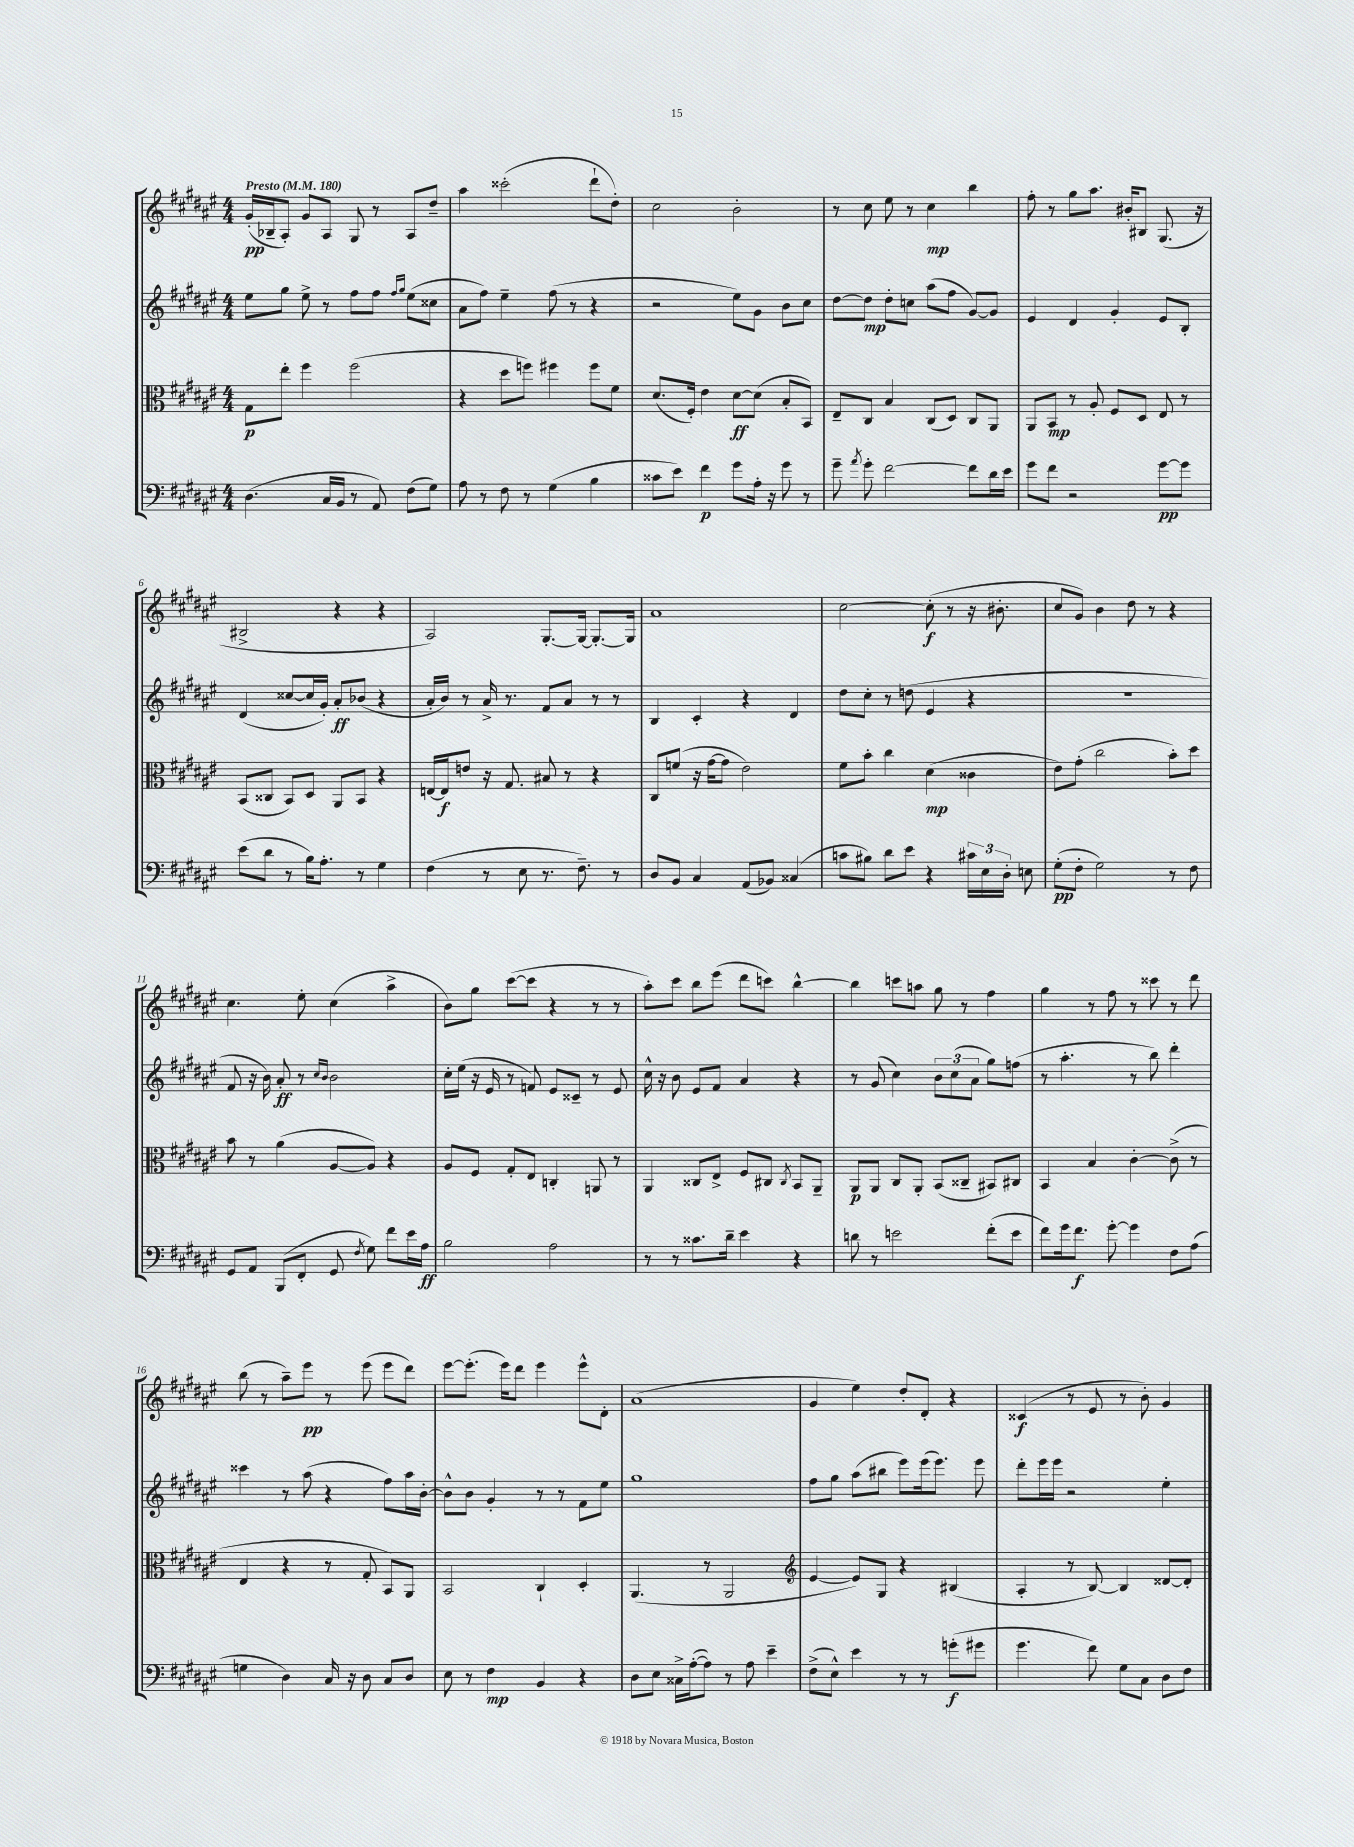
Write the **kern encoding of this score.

**kern	**kern	**kern	**kern
*staff4	*staff3	*staff2	*staff1
*clefF4	*clefC3	*clefG2	*clefG2
*k[f#c#g#d#a#e#]	*k[f#c#g#d#a#e#]	*k[f#c#g#d#a#e#]	*k[f#c#g#d#a#e#]
*M4/4	*M4/4	*M4/4	*M4/4
*MM180	*MM180	*MM180	*MM180
(4.D#	8G#	8ee#	(16g#'
.	.	.	16B-~
.	8ee#'	8gg#	8A#')
.	4ff#	8ee#^	8g#
16C#	.	8r	8A#
16BB	.	.	.
8r	(2ff#	8ff#	8G#
8AA#)	.	8ff#	8r
.	.	16qqff#	.
.	.	16qqgg#	.
(8F#	.	(8ee#	8A#
8G#)	.	8cc##	8dd#~
=	=	=	=
8A#	4r	8a#	4aa#
8r	.	8ff#)	.
8F#	8dd#	4ee#~	(2ccc##'
8r	8ff)	.	.
(4G#	4ff#	(8ff#	.
.	.	8r	.
4B	8ff#	4r	8ddd#`
.	8f#	.	8dd#')
=	=	=	=
8c##	(8.d#	2r	2cc#
8e#)	.	.	.
.	16F#')	.	.
4f#	4e#	.	.
8g#	[8d#	8ee#)	2b'
16A#'	(8d#]	8g#	.
16r	.	.	.
8g#	8B'	8b	.
8r	8BB)	8cc#	.
=	=	=	=
8g#~	8E#~	[8dd#	8r
8qa#	.	.	.
8g#'	8C#	8dd#]	8cc#
[2f#	4B	8dd#'	8ee#
.	.	8cc	8r
.	(8C#	(8aa#	4cc#
.	8D#)	8ff#	.
8f#]	8C#	[8g#)	4bb
16d#	8AA#	8g#]	.
16e#	.	.	.
=	=	=	=
8g#	8AA#	4e#	8ff#'
8f#	8BB	.	8r
2r	8r	4d#	8gg#
.	8A#'	.	8.aa#
.	8F#	4g#'	.
.	.	.	16b#'
.	8D#	.	8B#
[8g#	8E#	8e#	(8.G#
8g#]	8r	8B'	.
.	.	.	16r
=	=	=	=
(8e#	(8BB	(4d#	2B#^
8d#	8C##	.	.
8r	8BB)	[8cc##	.
16B)	8D#	16cc##]	.
8.A#'	.	16g#')	.
.	8AA#	8a#'	4r
8r	8BB	(8b-	.
4G#	4r	4r	4r
=	=	=	=
(4F#	[16E	16a#'	2A#)
.	16E]	16b)	.
.	8e	8r	.
8r	16r	16a#^	.
.	8.G#	8.r	.
8E#	.	.	.
8.r	8B#	8f#	[8.G#'
.	8r	8a#	.
8.F#~)	.	.	16G#_
.	4r	8r	8.G#'_
8r	.	8r	.
.	.	.	16G#]
=	=	=	=
8D#	8C#	4B	1a#
8BB	(8f	.	.
4C#	16r	4c#'	.
.	[16g#	.	.
.	8g#]	.	.
(8AA#	2e#)	4r	.
8BB-)	.	.	.
(4C##	.	4d#	.
=	=	=	=
8c	8f#	8dd#	[2cc#
8B#)	8b'	8cc#'	.
8d#	4cc#	8r	.
8e#	.	(8dd	.
4r	(4d#	4e#	(8cc#']
.	.	.	8r
24c#	4c##	4r	16r
24E#	.	.	.
.	.	.	8.b#'
24D#'	.	.	.
8E	.	.	.
=	=	=	=
(8G#'	8e#)	1r	8cc#
8F#'	(8g#'	.	8g#)
2G#)	2cc#	.	4b
.	.	.	8dd#
.	.	.	8r
8r	8b')	.	4r
8F#	8dd#	.	.
=	=	=	=
8GG#	8b	8f#	4.cc#
8AA#	8r	16r	.
.	.	16b)	.
(8BBB	(4a#	8a#'	.
8FF#'	.	8r	8ee#'
.	.	16qqcc#	.
.	.	16qqb	.
8GG#	[8A#	2b	(4cc#
8qF#	.	.	.
8G#)	8A#])	.	.
8f#	4r	.	4aa#^
16e#	.	.	.
16A#	.	.	.
=	=	=	=
2B	8A#	16cc#'	8b)
.	.	(16ee#	.
.	8F#	16r	8gg#
.	.	16e#	.
.	8G#'	8r	([8ccc#
.	8E#	8f)	8ccc#]
2A#	4C'	8e#	4r
.	.	8c##~	.
.	8AA	8r	8r
.	8r	8e#	8r
=	=	=	=
8r	4AA#	16cc#^^	8aa#')
.	.	16r	.
8r	.	8b	8ccc#
8.c##	8C##	8e#	8bb
.	8E#^	8f#	(8eee#
16d#~	.	.	.
4e#	8F#	4a#	8ddd#
.	8C#	.	8ccc)
.	8qC#	.	.
4r	8BB	4r	[4bb^^
.	8AA#~	.	.
=	=	=	=
8d	8AA#	8r	4bb]
8r	8AA#	(8g#	.
2e	8C#	4cc#)	8ccc
.	8AA#'	.	8aa
.	(8BB	12b	8gg#
.	.	(12cc#	.
.	8C##~	.	8r
.	.	12a#	.
(8f#'	8BB#)	8gg#)	4ff#
8e	8C#	(8ff	.
=	=	=	=
8f#)	4BB	8r	4gg#
16g#	.	4.aa#'	.
8.f#	.	.	.
.	4B	.	8r
[8g#'	.	.	8ff#
4g#]	[4c#'	8r	8r
.	.	8bb)	8ccc##
8F#	(8c#^]	4ddd#'	8r
(8A#	8r	.	8ddd#
=	=	=	=
4G	4E#	4ccc##	(8bb
.	.	.	8r
4D#)	4r	8r	8aa#~)
.	.	(8aa#	8eee#
16C#	8r	4r	8r
16r	.	.	.
8D#	8G#'	.	(8eee#
8C#	8BB)	8ff#)	8eee#
8D#	8AA#	16aa#	8ddd#)
.	.	[16b'	.
=	=	=	=
8E#	2BB	8b^^]	[8eee#
8r	.	8b	(8.eee#']
4F#	.	4g#'	.
.	.	.	16eee#)
.	.	.	8ddd#
4BB	4C#`	8r	4eee#
.	.	8r	.
4r	4D#'	8f#	8eee#^^
.	.	8ee#	8d#'
=	=	=	=
8D#	(4.AA#	1gg#	(1a#
8E#	.	.	.
16C##^	.	.	.
([16A#'	.	.	.
8A#])	8r	.	.
8r	2AA#	.	.
8A#	.	.	.
4e#~	.	.	.
=	=	=	=
*	*clefG2	*	*
(8F#^	[4e#	8ff#	4g#
8E#^^)	.	8gg#	.
4e#	8e#])	(8aa#	4ee#)
.	8G#	8bb#	.
8r	4r	8eee#)	8dd#'
8r	.	(16eee#	8d#'
.	.	8.eee#)	.
(8g'	(4B#	.	4r
8g#	.	8eee#	.
=	=	=	=
4.g#	4A#'	8ddd#'	(4c##
.	.	16eee#	.
.	.	16eee#	.
.	8r	2r	8r
8f#)	[8B)	.	8e#
8G#	4B]	.	8r
8C#	.	.	8b')
8D#	[8d##	4ee#'	4g#
8F#	8d##']	.	.
==	==	==	==
*-	*-	*-	*-
